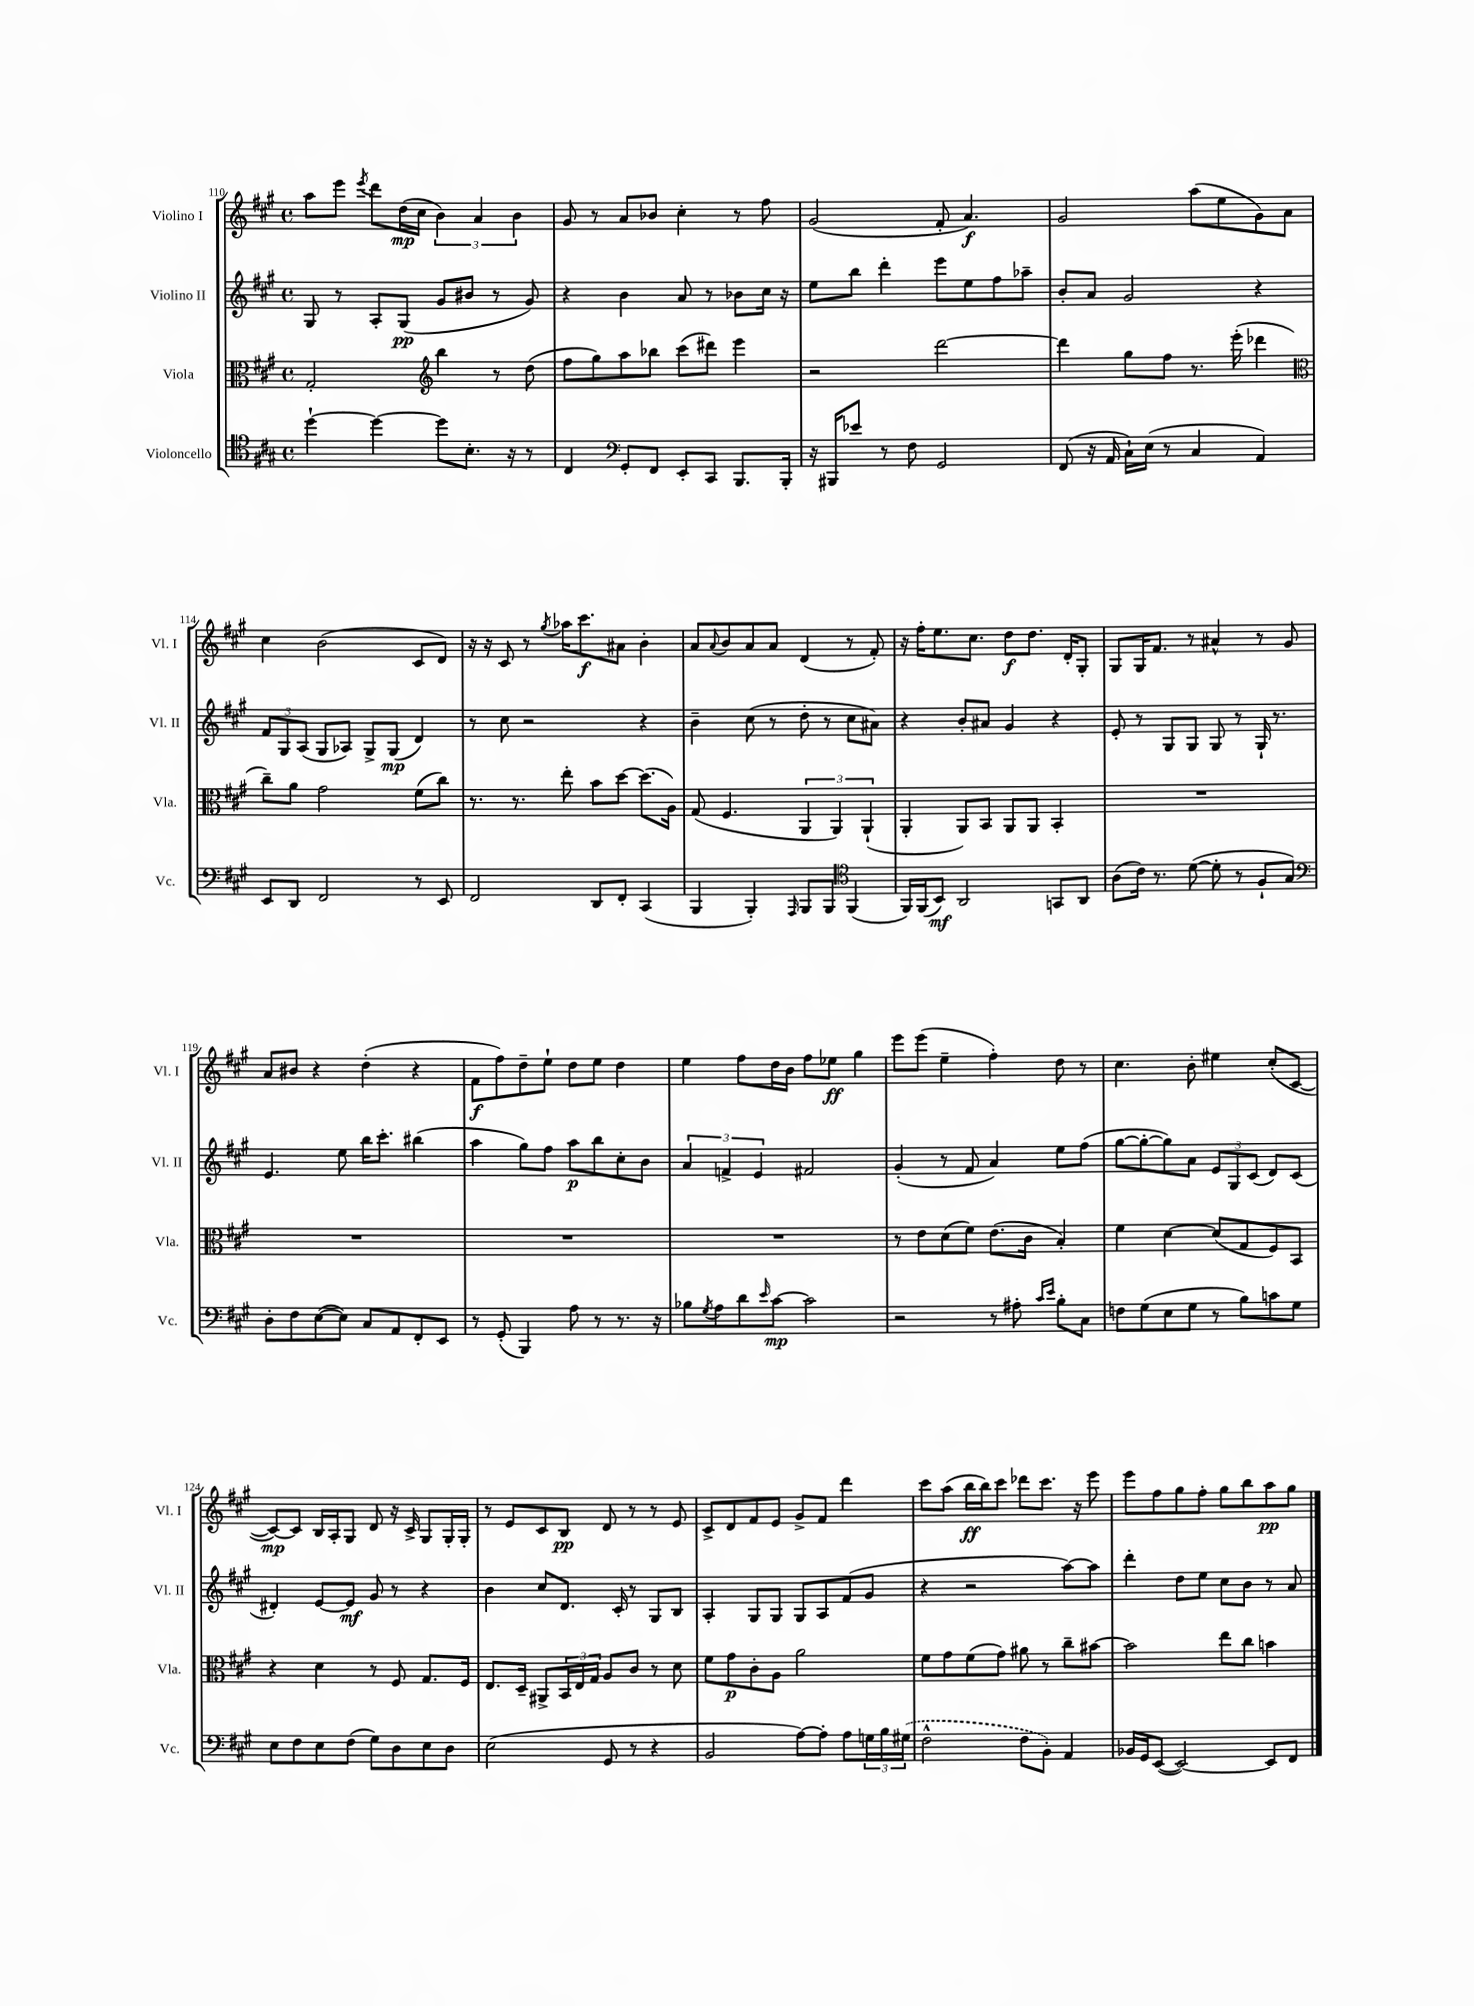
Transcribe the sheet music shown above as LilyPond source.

<<
\new StaffGroup <<
\new Staff = "s0" \with { instrumentName = "Violino I" shortInstrumentName = "Vl. I" } {
    \clef treble \key a \major \defaultTimeSignature \time 4/4
    a''8 e'''8 \acciaccatura { e'''8 } d'''8 d''16\mp( cis''16 \tuplet 3/2 { b'4) a'4 b'4 } |
    gis'8 r8 a'8 bes'8 cis''4-. r8 fis''8 |
    gis'2( fis'8-. a'4.\f) |
    gis'2 a''8( e''8 gis'8) a'8 |
    cis''4 b'2( cis'8 d'8) |
    r16 r16 cis'8 r8 \acciaccatura { gis''8 } aes''16 cis'''8.\f ais'8 b'4-. |
    a'8 \appoggiatura { a'8 } b'8 a'8 a'8 d'4( r8 fis'8-.) |
    r16 fis''16-. e''8. cis''8. d''8\f d''8. d'16-. gis8-. |
    gis8 gis16 fis'8. r8 ais'4-^ r8 gis'8 |
    a'8 bis'8 r4 d''4-.( r4 |
    fis'8\f fis''8) d''8-- e''8-! d''8 e''8 d''4 |
    e''4 fis''8 d''16 b'16 fis''8 ees''8\ff gis''4 |
    e'''8 e'''8( e''4-- fis''4-.) d''8 r8 |
    cis''4. b'8-. eis''4 cis''8-.( cis'8~ |
    cis'8~\mp) cis'8 b16 a16-. gis8 d'8 r16 cis'16-> gis8 gis16-. gis16-. |
    r8 e'8 cis'8 b8\pp d'8 r8 r8 e'8 |
    cis'8-> d'8 fis'8 e'8 gis'8-> fis'8 d'''4 |
    cis'''8 a''8( b''16\ff b''16) cis'''8 des'''8 cis'''8. r16 e'''8 |
    e'''8 fis''8 gis''8 fis''8-. gis''8 b''8 a''8\pp gis''8 \bar "|." |
}
\new Staff = "s1" \with { instrumentName = "Violino II" shortInstrumentName = "Vl. II" } {
    \clef treble \key a \major \defaultTimeSignature \time 4/4
    gis8 r8 a8-. gis8\pp( gis'8 bis'8 r8 gis'8) |
    r4 b'4 a'8 r8 bes'8 cis''16 r16 |
    e''8 b''8 d'''4-. e'''8 e''8 fis''8 aes''8-- |
    b'8-. a'8 gis'2 r4 |
    \tuplet 3/2 { fis'8 gis8 a8( } gis8 aes8) gis8-> gis8\mp( d'4) |
    r8 cis''8 r2 r4 |
    b'4-- cis''8( r8 d''8-. r8 cis''8 ais'8) |
    r4 b'8-. ais'8 gis'4 r4 |
    e'8-. r8 gis8 gis8 gis8 r8 gis16-! r8. |
    e'4. e''8 b''16 cis'''8.-. bis''4( |
    a''4 gis''8) fis''8 a''8\p b''8 cis''8-. b'8 |
    \tuplet 3/2 { a'4 f'4-> e'4 } fis'2 |
    gis'4-.( r8 fis'8 a'4) e''8 fis''8( |
    gis''8~ gis''8~-. gis''8) a'8 \tuplet 3/2 { e'8 gis8 cis'8( } d'8) cis'8( |
    dis'4-.) e'8~ e'8\mf gis'8 r8 r4 |
    b'4 cis''8 d'8. cis'16-. r8 gis8 b8 |
    a4-. gis8 gis8 gis8 a8 fis'8( gis'8 |
    r4 r2 a''8~) a''8 |
    d'''4-. d''8 e''8 cis''8 b'8 r8 a'8 \bar "|." |
}
\new Staff = "s2" \with { instrumentName = "Viola" shortInstrumentName = "Vla." } {
    \clef alto \key a \major \defaultTimeSignature \time 4/4
    gis2-. \clef treble b''4 r8 d''8( |
    fis''8 gis''8) a''8 bes''8 cis'''8( dis'''8) e'''4 |
    r2 d'''2~ |
    d'''4 gis''8 fis''8 r8. e'''16-.( des'''4 |
    \clef alto cis''8--) a'8 gis'2 fis'8( cis''8) |
    r8. r8. e''8-. b'8 d''8~ d''8.( a16) |
    gis8( fis4. \tuplet 3/2 { a,4 a,4) a,4-!( } |
    a,4-. a,8) b,8 a,8 a,8 b,4-. |
    R1 |
    R1 |
    R1 |
    R1 |
    r8 e'8 d'8( fis'8) e'8.( cis'16 b4-.) |
    fis'4 d'4~ d'8( gis8 fis8) b,8 |
    r4 d'4 r8 fis8 gis8. fis16 |
    e8. d16-- ais,8-> \tuplet 3/2 { b,16 e16 gis16 } a8 cis'8 r8 d'8 |
    fis'8 gis'8\p cis'8-. a8 a'2 |
    fis'8 gis'8 fis'8( gis'8) ais'8 r8 cis''8-- bis'8~ |
    bis'2 e''8 cis''8 b'4 \bar "|." |
}
\new Staff = "s3" \with { instrumentName = "Violoncello" shortInstrumentName = "Vc." } {
    \clef tenor \key a \major \defaultTimeSignature \time 4/4
    d''4~-! d''4~ d''8 b8.-. r16 r8 |
    cis4 \clef bass gis,8-. fis,8 e,8-. cis,8 b,,8. b,,16-. |
    r16 bis,,16 ees'8 r8 fis8 gis,2 |
    fis,8( r16 a,16 cis16-!) e16( r8 cis4 a,4) |
    e,8 d,8 fis,2 r8 e,8 |
    fis,2 d,8 fis,8-. cis,4( |
    b,,4 b,,4-.) \grace { a,,16 } b,,8 b,,8 \clef tenor fis,4( |
    fis,16) fis,16( b,8\mf) a,2 g,8 a,8 |
    a8( cis'16) r8. d'8~( d'8-. r8 fis8-! gis8) |
    \clef bass d8-. fis8 e8~( e8) cis8 a,8 fis,8-. e,8 |
    r8 gis,8-.( b,,4) a8 r8 r8. r16 |
    bes8 \acciaccatura { gis8 } a8 d'8 \grace { e'16 } cis'8~\mp cis'2 |
    r2 r8 ais8-. \grace { cis'16 e'16 } b8-. cis8 |
    f8 gis8( e8 gis8 r8 b8) c'8 gis8 |
    e8 fis8 e8 fis8( gis8) d8 e8 d8 |
    e2( gis,8 r8 r4 |
    b,2 a8~) a8-. a8 \tuplet 3/2 { g16 b16 \once \slurDashed gis16( } |
    fis2-^ fis8 b,8-.) a,4 |
    bes,16 gis,16 e,8~( e,2~) e,8 fis,8 \bar "|." |
}
>>
>>
\layout { \context { \Score currentBarNumber = #110 } }
